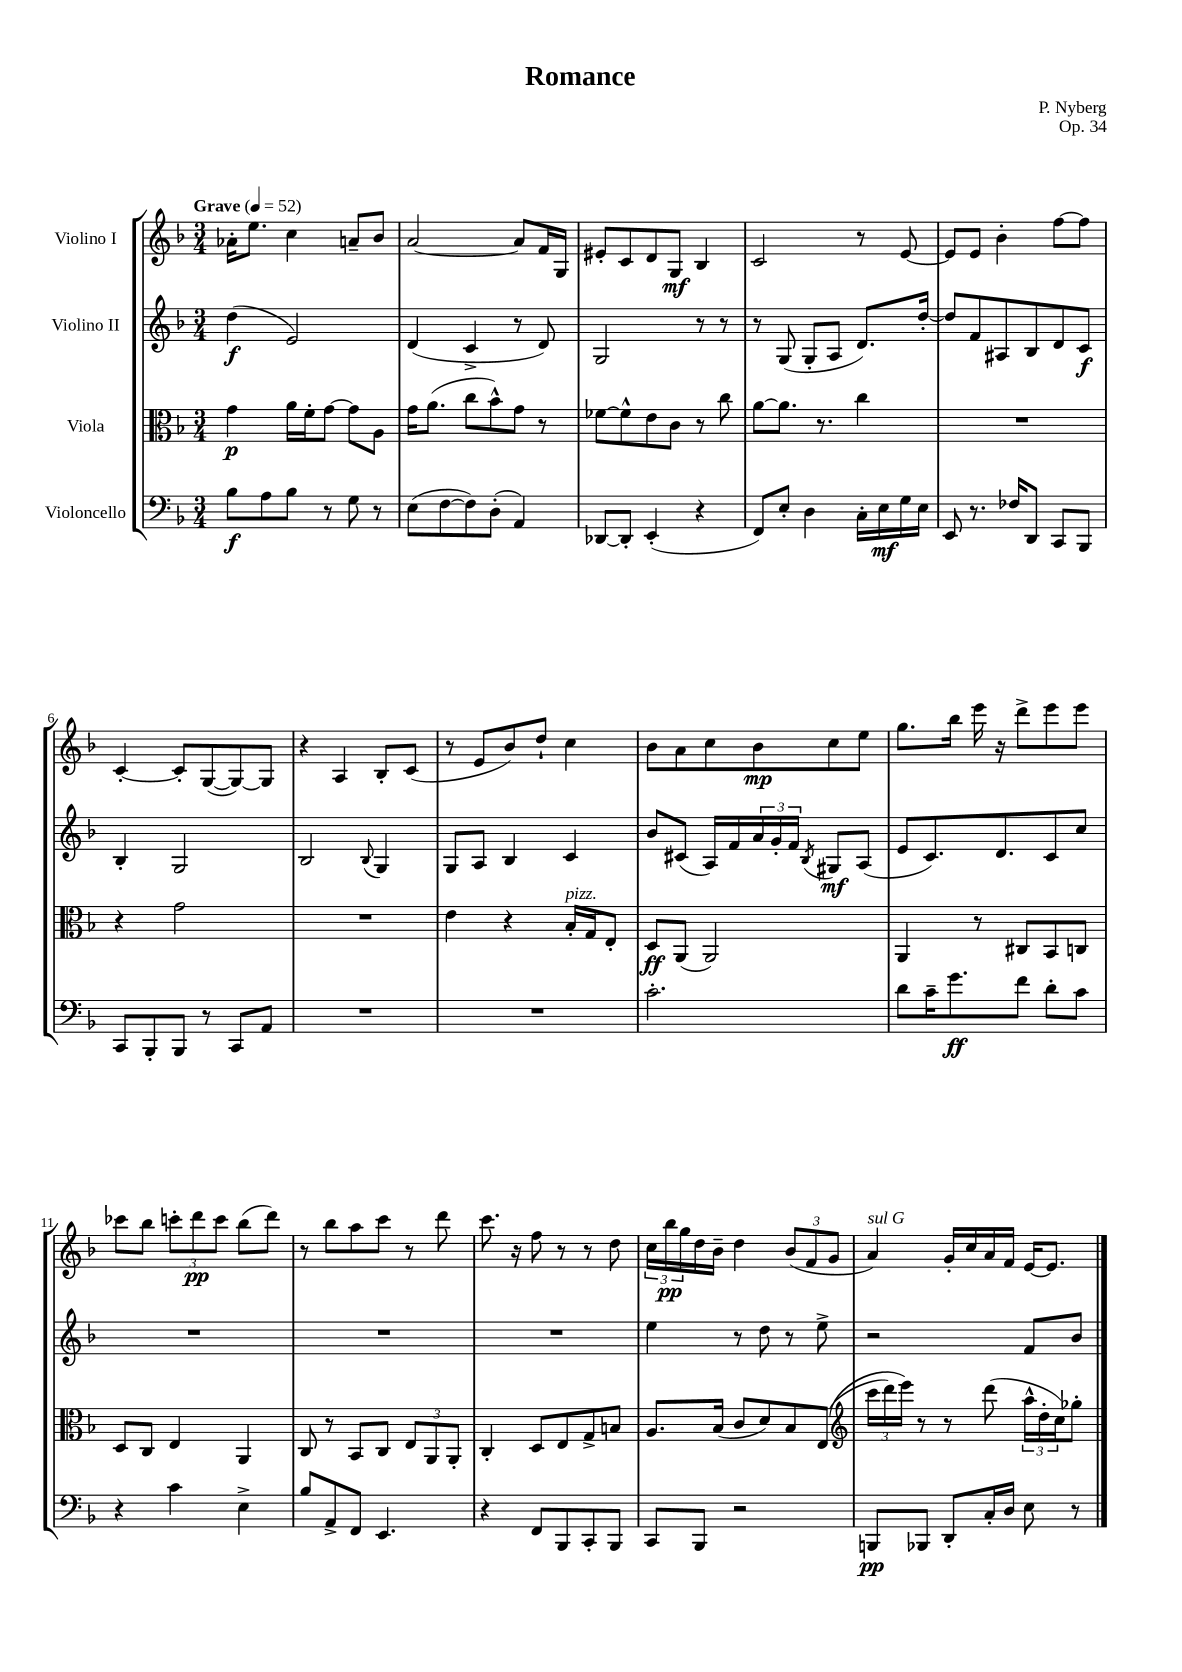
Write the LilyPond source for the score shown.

\header { title = "Romance" composer = "P. Nyberg" opus = "Op. 34" }
<<
\new StaffGroup <<
\new Staff = "s0" \with { instrumentName = "Violino I" } {
    \clef treble \key f \major \numericTimeSignature \time 3/4 \tempo "Grave" 4 = 52
    aes'16-. e''8. c''4 a'8-- bes'8 |
    a'2~ a'8 f'16 g16 |
    eis'8-. c'8 d'8 g8\mf bes4 |
    c'2 r8 e'8~ |
    e'8 e'8 bes'4-. f''8~ f''8 |
    c'4~-. c'8-. g8~( g8~) g8 |
    r4 a4 bes8-. c'8( |
    r8 e'8 bes'8) d''8-! c''4 |
    bes'8 a'8 c''8 bes'8\mp c''8 e''8 |
    g''8. bes''16 e'''16 r16 d'''8-> e'''8 e'''8 |
    ces'''8 bes''8 \tuplet 3/2 { c'''8-. d'''8\pp c'''8 } bes''8( d'''8) |
    r8 bes''8 a''8 c'''8 r8 d'''8 |
    c'''8. r16 f''8 r8 r8 d''8 |
    \tuplet 3/2 { c''16 bes''16\pp g''16 } d''16 bes'16-- d''4 \tuplet 3/2 { bes'8( f'8 g'8 } |
    a'4^\markup { \italic "sul G" }) g'16-. c''16 a'16 f'16 e'16~ e'8. \bar "|." |
}
\new Staff = "s1" \with { instrumentName = "Violino II" } {
    \clef treble \key f \major \numericTimeSignature \time 3/4
    d''4\f( e'2) |
    d'4( c'4-> r8 d'8) |
    g2 r8 r8 |
    r8 g8( g8-. a8 d'8.) d''16~-. |
    d''8 f'8 ais8 bes8 d'8 c'8\f |
    bes4-. g2 |
    bes2 \appoggiatura { bes8 } g4 |
    g8 a8 bes4 c'4 |
    bes'8 cis'8( a16) f'16 \tuplet 3/2 { a'16 g'16-. f'16 } \acciaccatura { bes8 } gis8\mf a8( |
    e'8 c'8.) d'8. c'8 c''8 |
    R2. |
    R2. |
    R2. |
    e''4 r8 d''8 r8 e''8-> |
    r2 f'8 bes'8 \bar "|." |
}
\new Staff = "s2" \with { instrumentName = "Viola" } {
    \clef alto \key f \major \numericTimeSignature \time 3/4
    g'4\p a'16 f'16-. g'8~ g'8 a8 |
    g'16 a'8.( c''8 bes'8-^) g'8 r8 |
    fes'8~ fes'8-^ e'8 c'8 r8 c''8 |
    a'8~ a'8. r8. c''4 |
    R2. |
    r4 g'2 |
    R2. |
    e'4 r4 bes16-.^\markup { \italic "pizz." } g16 e8-. |
    d8\ff a,8( a,2) |
    a,4 r8 cis8 bes,8 c8 |
    d8 c8 e4 a,4 |
    c8 r8 bes,8 c8 \tuplet 3/2 { e8 a,8 a,8-. } |
    c4-. d8 e8 g8-> b8 |
    a8. bes16( c'8 d'8) bes8 e8(\( |
    \clef treble \tuplet 3/2 { c'''16 d'''16) e'''16\) } r8 r8 d'''8( \tuplet 3/2 { a''16-^ d''16-. c''16) } ges''8-. \bar "|." |
}
\new Staff = "s3" \with { instrumentName = "Violoncello" } {
    \clef bass \key f \major \numericTimeSignature \time 3/4
    bes8\f a8 bes8 r8 g8 r8 |
    e8( f8~ f8) d8-.( a,4) |
    des,8~ des,8-. e,4-.( r4 |
    f,8) e8-. d4 c16-. e16\mf g16 e16 |
    e,8 r8. fes16 d,8 c,8 bes,,8 |
    c,8 bes,,8-. bes,,8 r8 c,8 a,8 |
    R2. |
    R2. |
    c'2.-. |
    d'8 c'16-- g'8.\ff f'8 d'8-. c'8 |
    r4 c'4 e4-> |
    bes8 a,8-> f,8 e,4. |
    r4 f,8 bes,,8 c,8-. bes,,8 |
    c,8 bes,,8 r2 |
    b,,8\pp bes,,8 d,8-. c16-. d16 e8 r8 \bar "|." |
}
>>
>>
